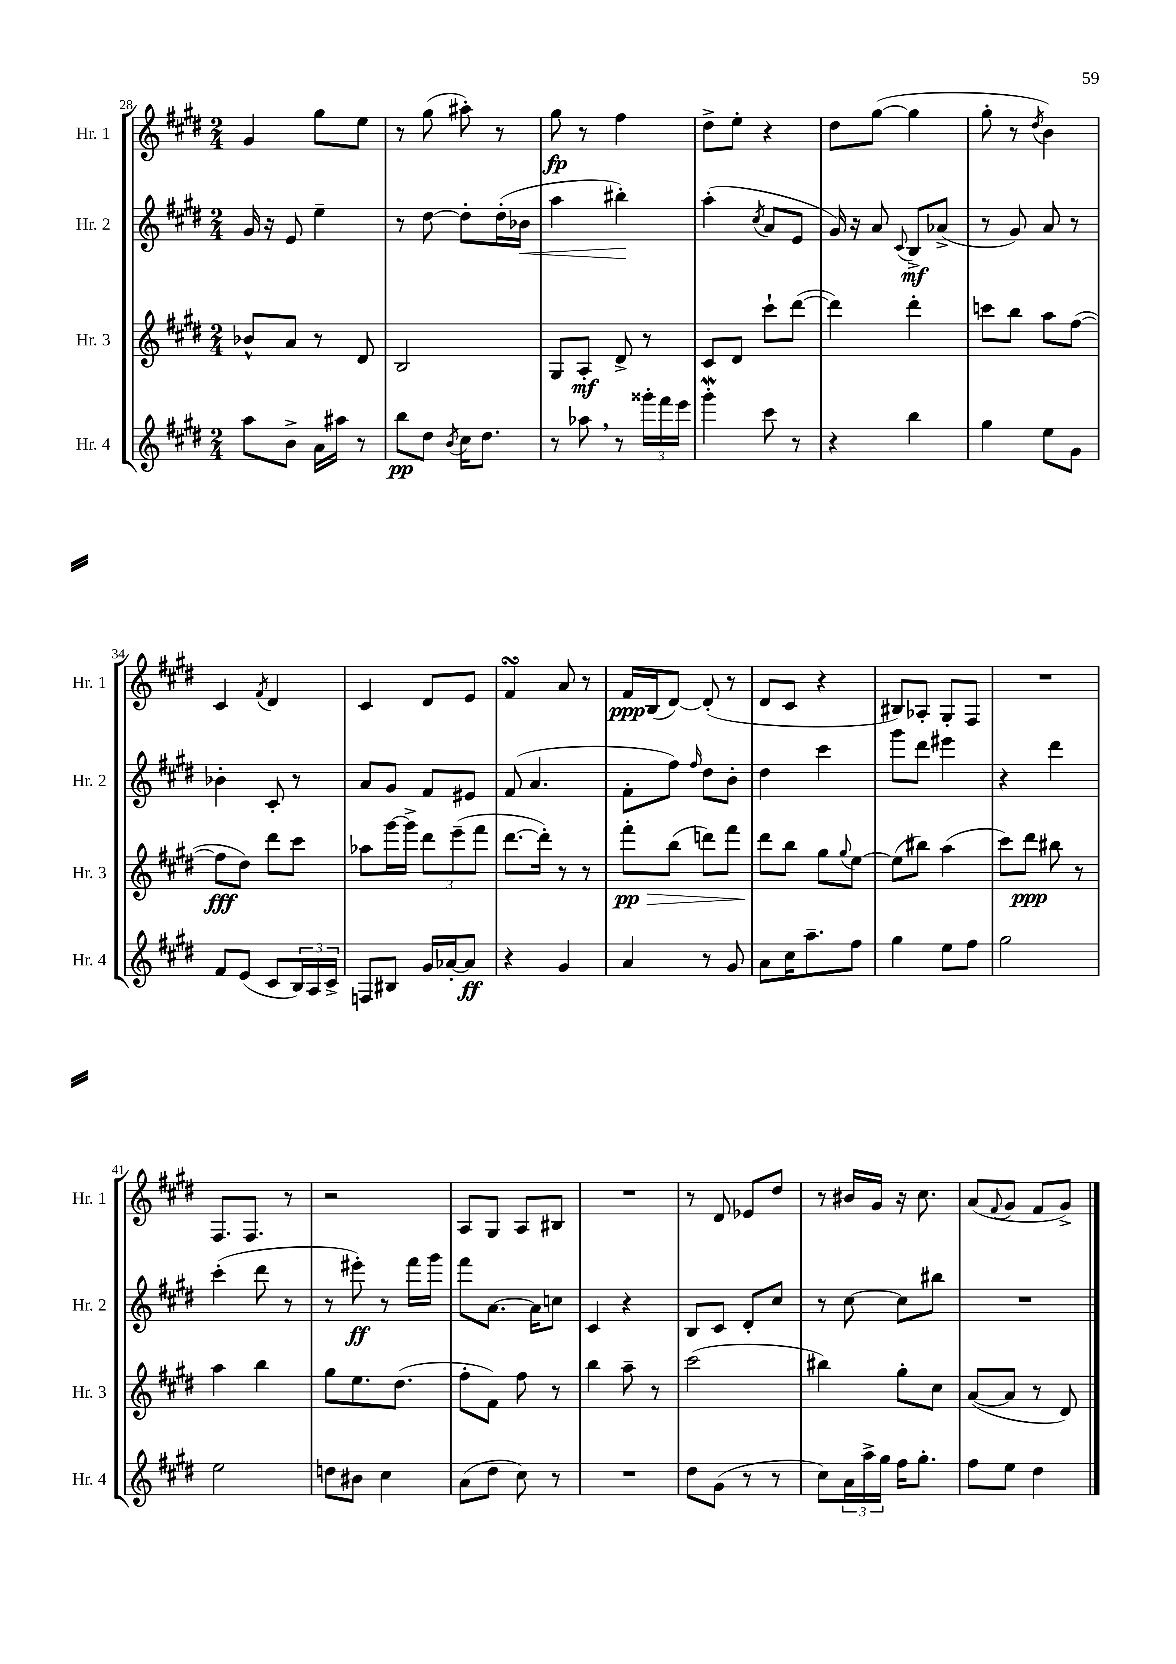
<<
\new StaffGroup <<
\new Staff = "s0" \with { instrumentName = "Hr. 1" shortInstrumentName = "Hr. 1" } {
    \clef treble \key e \major \numericTimeSignature \time 2/4
    gis'4 gis''8 e''8 |
    r8 gis''8( ais''8-.) r8 |
    gis''8\fp r8 fis''4 |
    dis''8-> e''8-. r4 |
    dis''8 gis''8~( gis''4 |
    gis''8-. r8 \acciaccatura { dis''8 } b'4) |
    cis'4 \acciaccatura { fis'8 } dis'4 |
    cis'4 dis'8 e'8 |
    fis'4\turn a'8 r8 |
    fis'16\ppp b16( dis'8~) dis'8-.( r8 |
    dis'8 cis'8 r4 |
    bis8) aes8-. gis8-. fis8 |
    R2 |
    fis8. fis8. r8 |
    r2 |
    a8 gis8 a8 bis8 |
    R2 |
    r8 dis'8 ees'8 dis''8 |
    r8 bis'16 gis'16 r16 cis''8. |
    a'8( \appoggiatura { fis'8 } gis'8 fis'8 gis'8->) \bar "|." |
}
\new Staff = "s1" \with { instrumentName = "Hr. 2" shortInstrumentName = "Hr. 2" } {
    \clef treble \key e \major \numericTimeSignature \time 2/4
    gis'16 r16 e'8 e''4-- |
    r8 dis''8~ dis''8-. dis''16-.( bes'16\< |
    a''4 bis''4-.\!) |
    a''4-.( \acciaccatura { cis''8 } a'8 e'8 |
    gis'16) r16 a'8 \appoggiatura { cis'8 } b8->\mf aes'8->( |
    r8 gis'8) a'8 r8 |
    bes'4-. cis'8-. r8 |
    a'8 gis'8 fis'8 eis'8 |
    fis'8( a'4. |
    fis'8-. fis''8) \grace { fis''16 } dis''8 b'8-. |
    dis''4 cis'''4 |
    gis'''8 dis'''8 eis'''4 |
    r4 dis'''4 |
    cis'''4-.( dis'''8 r8 |
    r8 eis'''8-.\ff) r8 fis'''16 gis'''16 |
    fis'''8 a'8.~ a'16 c''8 |
    cis'4 r4 |
    b8 cis'8 dis'8-. cis''8 |
    r8 cis''8~ cis''8 bis''8 |
    R2 \bar "|." |
}
\new Staff = "s2" \with { instrumentName = "Hr. 3" shortInstrumentName = "Hr. 3" } {
    \clef treble \key e \major \numericTimeSignature \time 2/4
    bes'8-^ a'8 r8 dis'8 |
    b2 |
    gis8 a8-.\mf dis'8-> r8 |
    cis'8 dis'8 cis'''8-! dis'''8~( |
    dis'''4) dis'''4-. |
    c'''8 b''8 a''8 fis''8~( |
    fis''8\fff dis''8) dis'''8 cis'''8 |
    aes''8 gis'''16~ gis'''16-> \tuplet 3/2 { dis'''8 e'''8--( fis'''8 } |
    dis'''8.~ dis'''16-.) r8 r8 |
    fis'''8-.\pp\> b''8( d'''8) fis'''8 |
    dis'''8\! b''8 gis''8 \appoggiatura { gis''8 } e''8~ |
    e''8( bis''8) a''4( |
    cis'''8) dis'''8\ppp bis''8 r8 |
    a''4 b''4 |
    gis''8 e''8. dis''8.( |
    fis''8-. fis'8) fis''8 r8 |
    b''4 a''8-- r8 |
    cis'''2( |
    bis''4) gis''8-. cis''8 |
    a'8~( a'8 r8 dis'8) \bar "|." |
}
\new Staff = "s3" \with { instrumentName = "Hr. 4" shortInstrumentName = "Hr. 4" } {
    \clef treble \key e \major \numericTimeSignature \time 2/4
    a''8 b'8-> a'16 ais''16 r8 |
    b''8\pp dis''8 \acciaccatura { b'8 } cis''16 dis''8. |
    r8 aes''8 \breathe r8 \tuplet 3/2 { gisis'''16-. fis'''16 e'''16 } |
    gis'''4-.\mordent cis'''8 r8 |
    r4 b''4 |
    gis''4 e''8 gis'8 |
    fis'8 e'8( cis'8 \tuplet 3/2 { b16) a16 cis'16-> } |
    f8 bis8 gis'16 aes'16~-. aes'8\ff |
    r4 gis'4 |
    a'4 r8 gis'8 |
    a'8 cis''16 a''8.-- fis''8 |
    gis''4 e''8 fis''8 |
    gis''2 |
    e''2 |
    d''8 bis'8 cis''4 |
    a'8( dis''8 cis''8) r8 |
    R2 |
    dis''8 gis'8( r8 r8 |
    cis''8) \tuplet 3/2 { a'16 a''16-> gis''16 } fis''16 gis''8.-. |
    fis''8 e''8 dis''4 \bar "|." |
}
>>
>>
\layout { \context { \Score currentBarNumber = #28 } }
